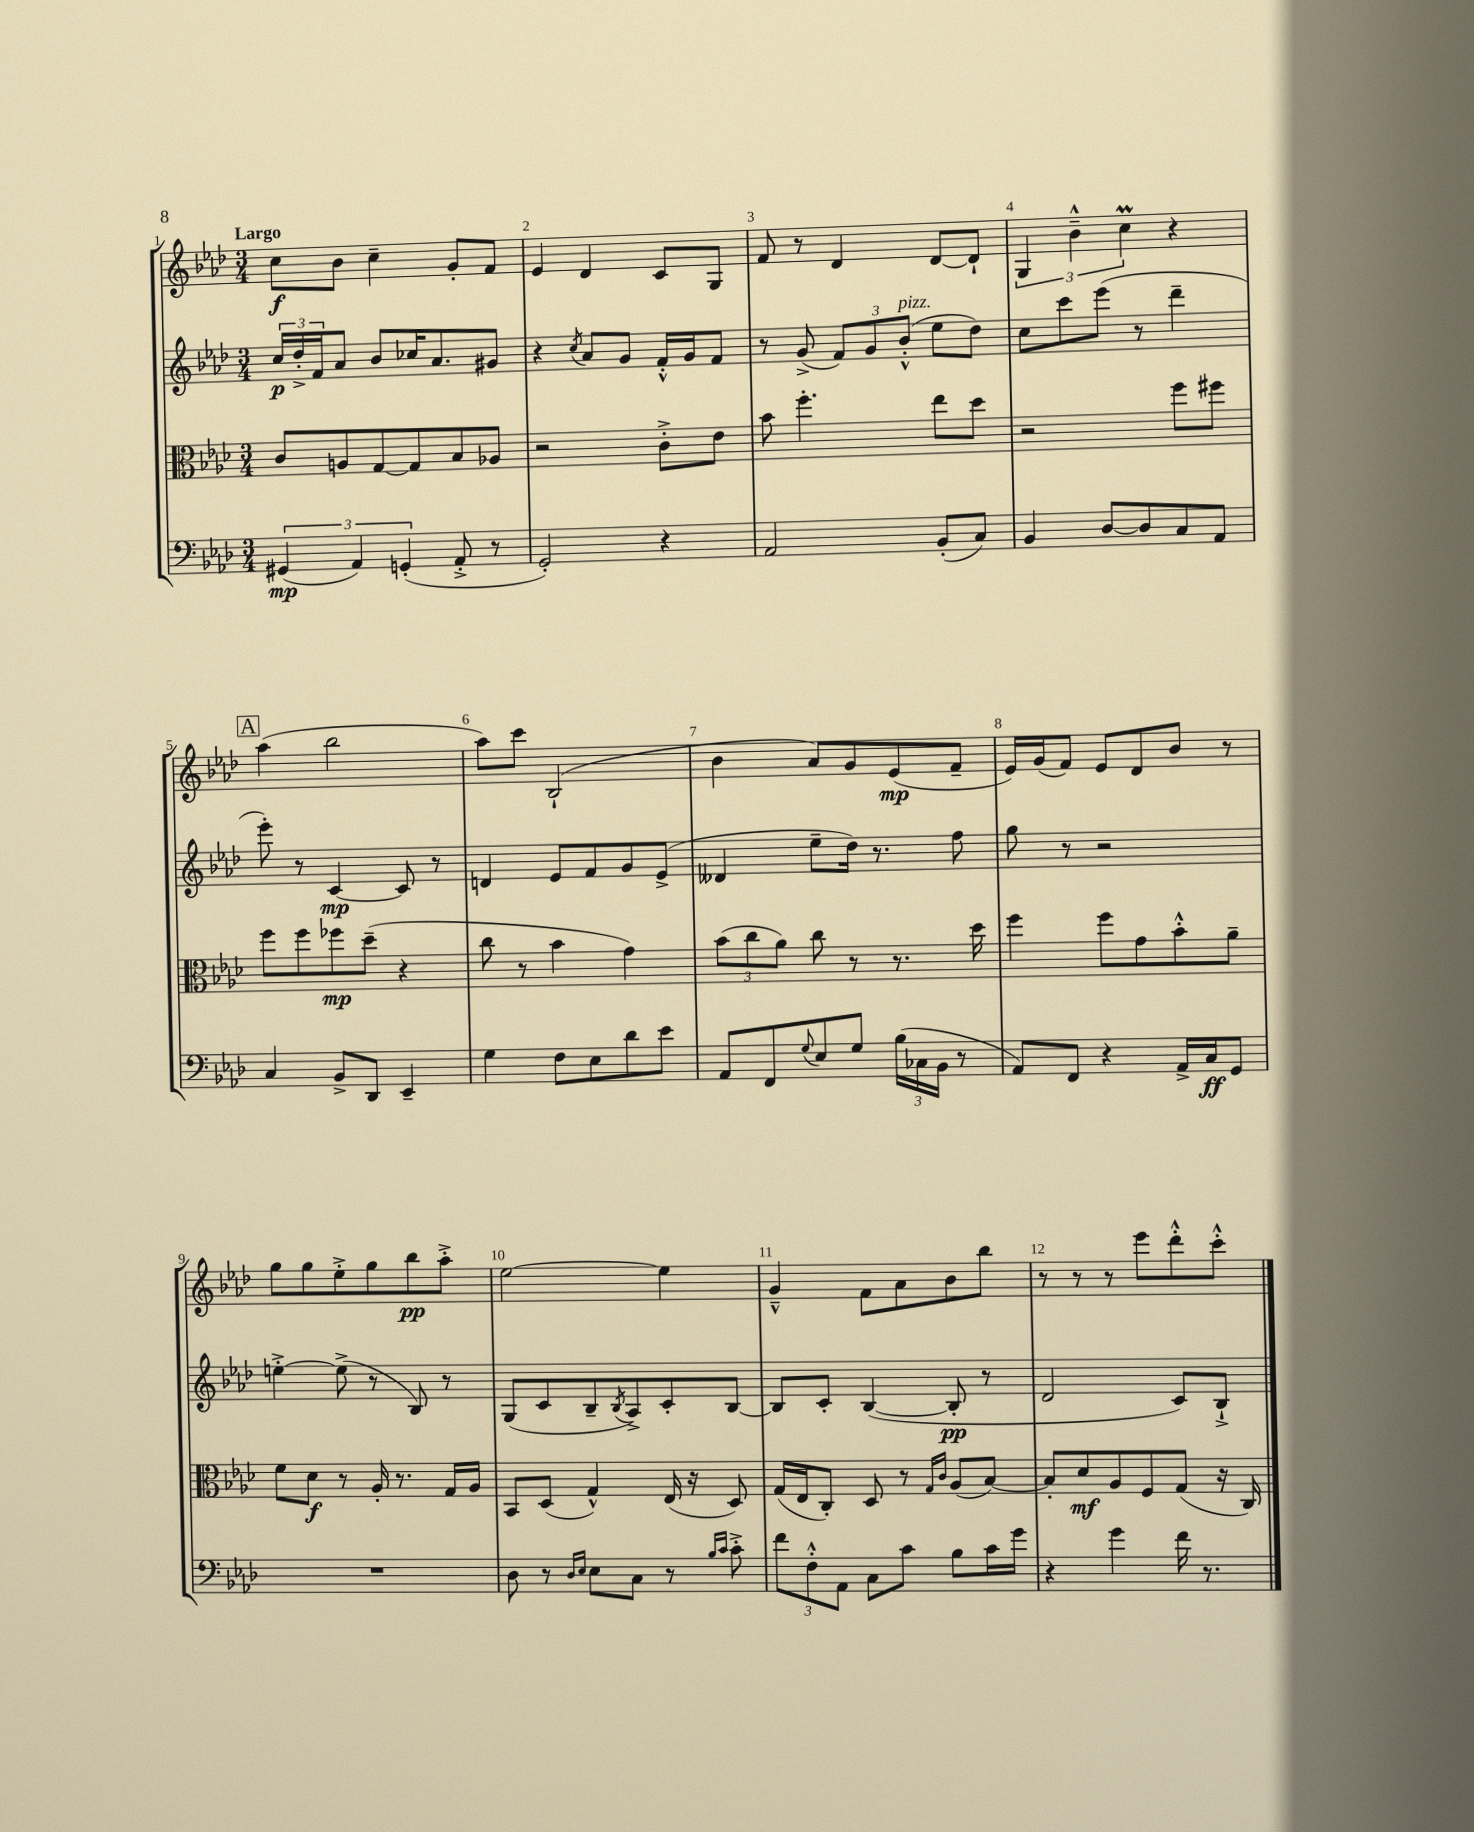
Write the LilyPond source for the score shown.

<<
\new StaffGroup <<
\new Staff = "s0" {
    \clef treble \key aes \major \numericTimeSignature \time 3/4 \tempo "Largo"
    c''8\f bes'8 c''4-- g'8-. f'8 |
    ees'4 des'4 c'8 g8 |
    f'8 r8 des'4 des'8~ des'8-! |
    \tuplet 3/2 { g4 bes'4---^ c''4\prall } r4 |
    \mark \markup { \box "A" } aes''4( bes''2 |
    aes''8) c'''8 bes2-!( |
    bes'4 aes'8) g'8 ees'8\mp( f'8-- |
    ees'16) g'16( f'8) ees'8 des'8 bes'8 r8 |
    g''8 g''8 ees''8-.-> g''8 bes''8\pp aes''8-.-> |
    ees''2~ ees''4 |
    g'4---^ f'8 aes'8 bes'8 bes''8 |
    r8 r8 r8 ees'''8 des'''8-.-^ c'''8-.-^ \bar "|." |
}
\new Staff = "s1" {
    \clef treble \key aes \major \numericTimeSignature \time 3/4
    \tuplet 3/2 { c''16\p des''16-.-> f'16 } aes'8 bes'8 ces''16 aes'8. gis'8 |
    r4 \acciaccatura { c''8 } aes'8 g'8 f'16-.-^ g'16 f'8 |
    r8 g'8->( \tuplet 3/2 { f'8) g'8 bes'8-.-^^\markup { \italic "pizz." }( } ees''8 des''8) |
    c''8 c'''8 ees'''8( r8 des'''4-- |
    \mark \markup { \box "A" } ees'''8-.) r8 c'4~\mp c'8 r8 |
    d'4 ees'8 f'8 g'8 ees'8->( |
    deses'4 ees''8-- des''16) r8. f''8 |
    g''8 r8 r2 |
    e''4~-.-> e''8->( r8 bes8) r8 |
    g8( c'8 bes8-- \acciaccatura { bes8 } aes8->) c'8-. bes8~ |
    bes8 c'8-. bes4~( bes8-.\pp r8 |
    des'2 c'8) bes8-!-> \bar "|." |
}
\new Staff = "s2" {
    \clef alto \key aes \major \numericTimeSignature \time 3/4
    c'8 a8 g8~ g8 bes8 aes8 |
    r2 c'8-.-> ees'8 |
    bes'8 f''4.-. ees''8 des''8 |
    r2 f''8 fis''8 |
    \mark \markup { \box "A" } f''8 f''8 fes''8\mp des''8--( r4 |
    c''8 r8 bes'4 g'4) |
    \tuplet 3/2 { bes'8( c''8 aes'8) } c''8 r8 r8. des''16 |
    f''4 f''8 g'8 bes'8-.-^ aes'8-- |
    f'8 des'8\f r8 aes16-. r8. g16 aes16 |
    bes,8 des8( g4-^) ees16( r16 des8) |
    g16( ees16 c8-.) des8 r8 \grace { g16 c'16 } aes8( bes8~) |
    bes8-. des'8\mf aes8 f8 g8( r16 c16) \bar "|." |
}
\new Staff = "s3" {
    \clef bass \key aes \major \numericTimeSignature \time 3/4
    \tuplet 3/2 { gis,4\mp( aes,4) g,4-.( } aes,8-.-> r8 |
    g,2-.) r4 |
    aes,2 bes,8-.( c8) |
    bes,4 des8~ des8 c8 aes,8 |
    \mark \markup { \box "A" } c4 bes,8-> des,8 ees,4-- |
    g4 f8 ees8 des'8 ees'8 |
    aes,8 f,8 \appoggiatura { g8 } ees8 g8 \tuplet 3/2 { bes16( ces16 bes,16 } r8 |
    aes,8) f,8 r4 aes,16-> c16\ff g,8 |
    R2. |
    des8 r8 \grace { des16 ees16 } ees8 c8 r8 \grace { bes16 c'16 } c'8-.-> |
    \tuplet 3/2 { f'8 f8-.-^ aes,8 } c8 c'8 bes8 c'16 g'16 |
    r4 g'4 f'16 r8. \bar "|." |
}
>>
>>
\layout { \context { \Score \override BarNumber.break-visibility = ##(#f #t #t) barNumberVisibility = #all-bar-numbers-visible } }
